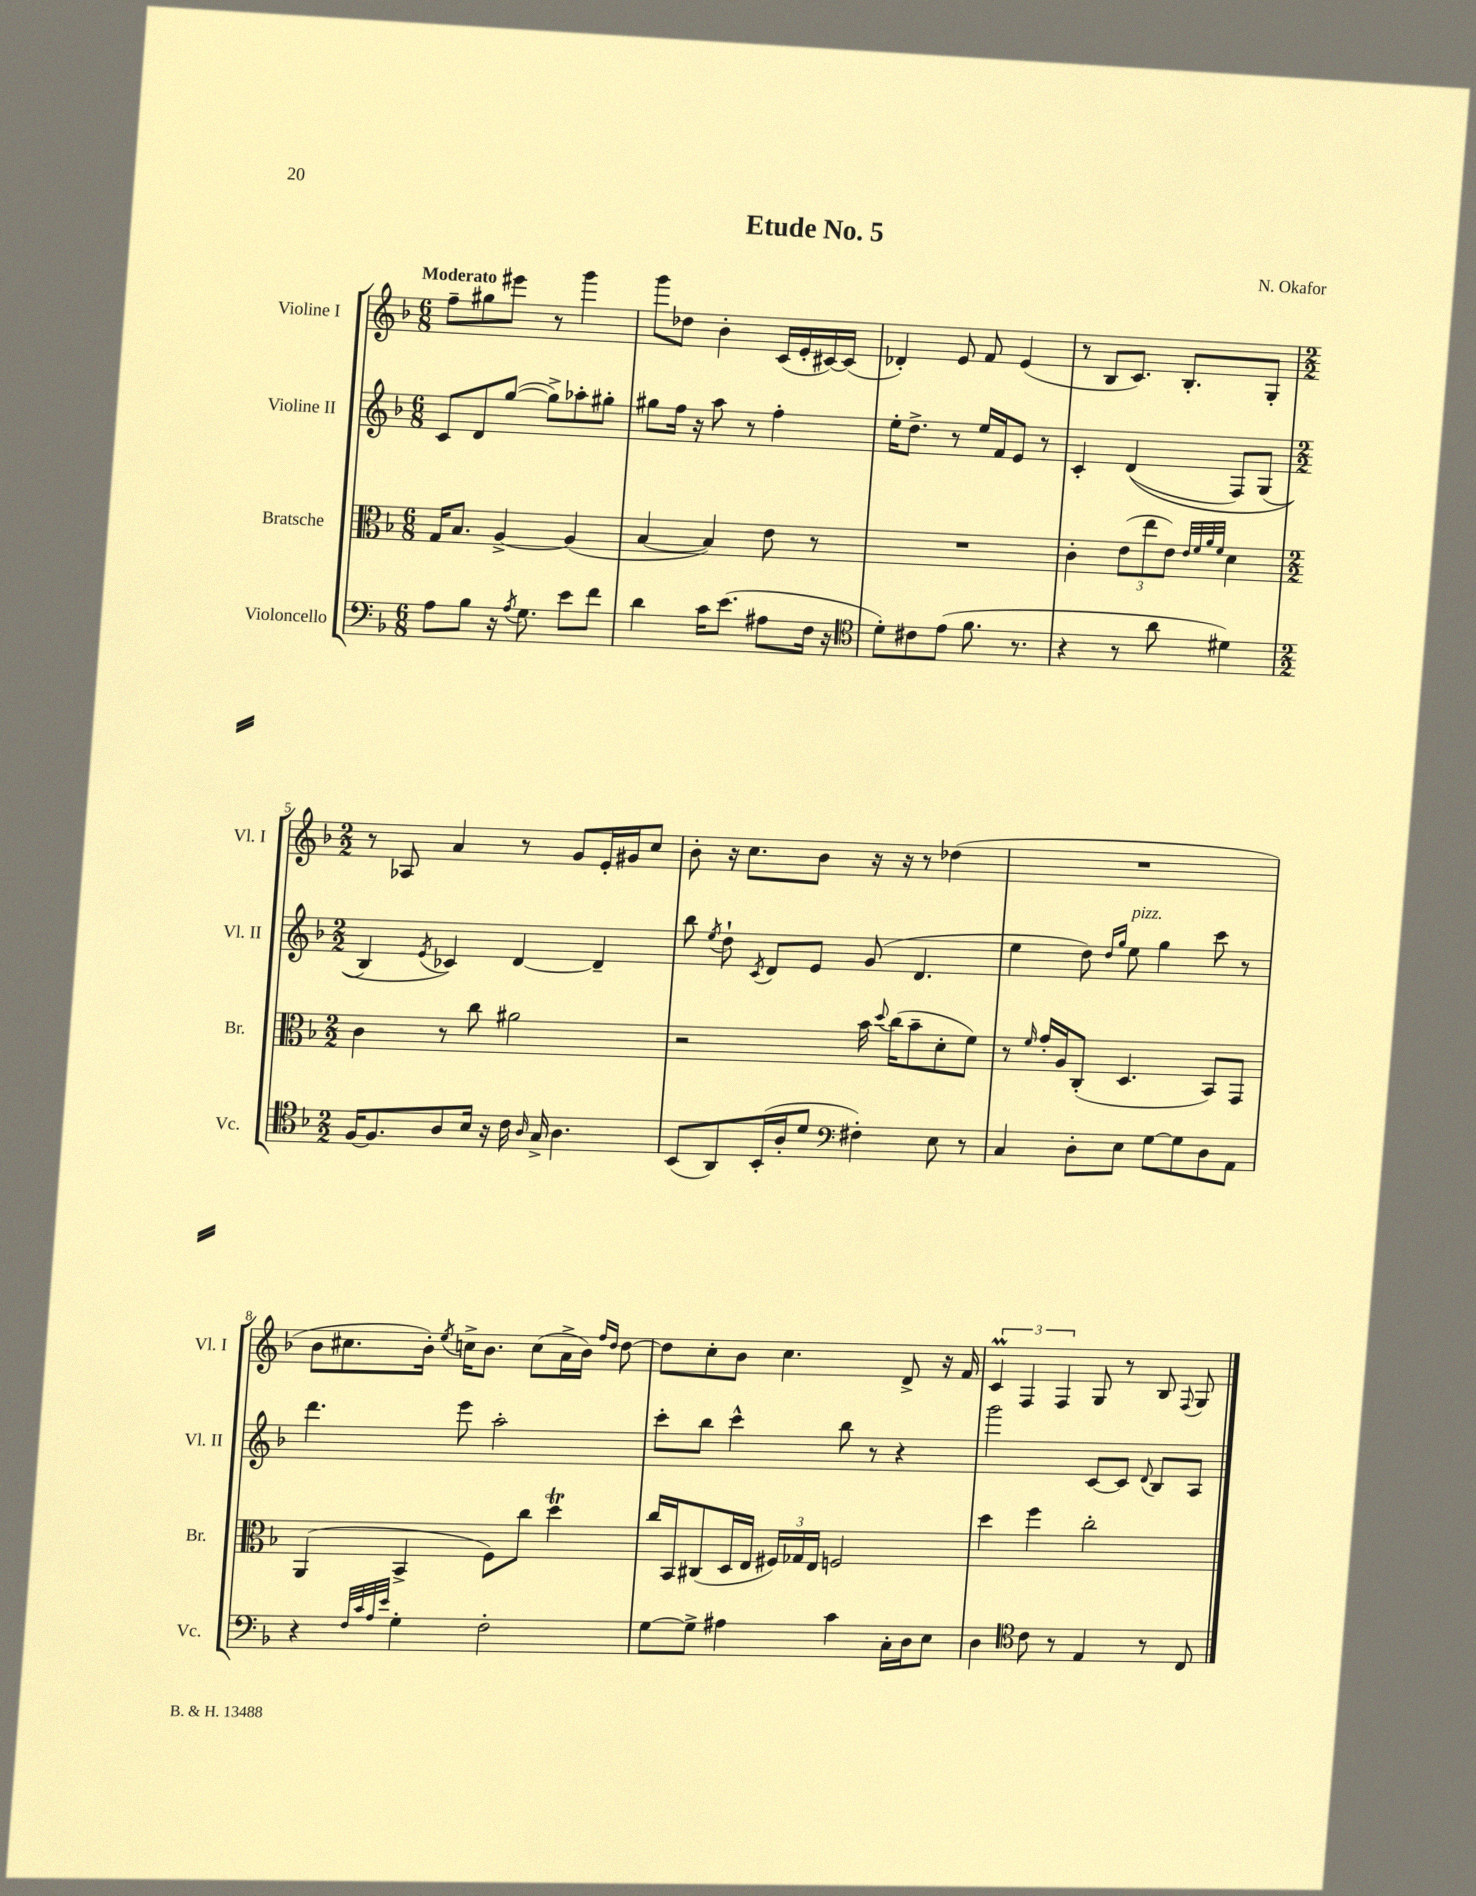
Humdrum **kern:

**kern	**kern	**kern	**kern
*staff4	*staff3	*staff2	*staff1
*clefF4	*clefC3	*clefG2	*clefG2
*k[b-]	*k[b-]	*k[b-]	*k[b-]
*M6/8	*M6/8	*M6/8	*M6/8
8A\L	16G/LK	8c/L	8ff~\L
.	8.B-/J	.	.
8B-\J	.	8d/	8gg#\
16r	[4A^/	([8gg/J	8eee#\J
8qA/	.	.	.
8.G\	.	.	.
.	.	8gg^\]L)	8r
8e\L	(4A/]	8aa-'\	4ggg\
8f\J	.	8gg#'\J	.
=	=	=	=
4d\	[4B-/	8gg#\L	8ggg\L
.	.	16ff\Jk	8dd-\J
.	.	16r	.
16c\LK	4B-/])	8aa\	4b-'\
(8.e\J	.	.	.
.	.	8r	.
8A#\L	8e\	4ff'\	(16c/LL
.	.	.	16e'/
16F\Jk	8r	.	[16c#/)
16r	.	.	(16c#/]JJ
=	=	=	=
*clefC4	*	*	*
8d'\L)	2.r	16ee'\LK	4d-'/)
.	.	8.dd^\J	.
8c#\	.	.	.
(8e\J	.	8r	8e/
8.f\	.	16ee/LL	8f/
.	.	16f/J	.
.	.	8e/J	(4e/
8.r	.	.	.
.	.	8r	.
=	=	=	=
4r	4c'\	4c'/	8r
.	.	.	8B-/L
8r	(12e\L	&((4d/	8.c/J)
.	12ee\	.	.
8a\	.	.	.
.	12e\J)	.	.
.	.	.	8.B-'/L
.	32qqe/LLL	.	.
.	32qqf/	.	.
.	32qqa/	.	.
.	32qqf/JJJ	.	.
4d#\)	4d\	8F/L)	.
.	.	(8G/J	8G'/J
=	=	=	=
*M2/2	*M2/2	*M2/2	*M2/2
[16F/LK	4c\	4B-/&)	8r
8.F/]	.	.	.
.	.	.	8A-/
.	.	8qe/	.
8A/	8r	4c-/)	4a/
16B-/Jk	8cc\	.	.
16r	.	.	.
16c\	2a#\	[4d/	8r
16qqA/	.	.	.
16G^/	.	.	.
4.A\	.	.	8g/L
.	.	4d~/]	16e'/L
.	.	.	16g#/J
.	.	.	8cc/J
=	=	=	=
(8BB-/L	2r	8bb-\	8b-'\
.	.	8qee/	.
8AA/)	.	8dd`\	16r
.	.	.	8.cc\L
.	.	8qc/	.
(16BB-'/L	.	8d/L	.
16A'/J	.	.	.
8d/J	.	8e/J	8b-\J
*clefF4	*	*	*
4F#'\)	16b-\	(8g/	16r
.	8qqdd/	.	.
.	(16cc\LK	.	16r
.	8b-~\	4.d/	8r
8E\	8d'\	.	(4dd-\
8r	8f\J)	.	.
=	=	=	=
4C/	8r	4ee\	1r
.	16qqf/	.	.
.	16g'/LL	.	.
.	16A/J	.	.
8D'\L	(8C'/J	8dd\)	.
.	.	16qqdd/LL	.
.	.	16qqgg/JJ	.
8E\J	4.D/	8ee\	.
[8G\L	.	4gg\	.
8G\]	.	.	.
8D\	8BB-/L)	8ccc\	.
8AA\J	8GG/J	8r	.
=	=	=	=
4r	(4AA/	4.ddd\	8b-\L
.	.	.	8.cc#\
32qqF/LLL	.	.	.
32qqc/	.	.	.
32qqA/	.	.	.
32qqe/JJJ	.	.	.
4G'\	4BB-^/	.	.
.	.	.	16b-'\Jk)
.	.	.	8qee/
.	.	8eee\	16cc^\LK
.	.	.	8.b-\J
2F'\	8F\L)	2aa'\	.
.	8cc\J	.	(8cc\L
.	4dd\	.	16a^\L
.	.	.	16b-\JJ)
.	.	.	16qqff/LL
.	.	.	16qqdd/JJ
.	.	.	[8dd\
=	=	=	=
[8G\L	16cc/LL	8ccc'\L	8dd\]L
.	16BB-/J	.	.
8G^\]J	(8C#/	8bb-\J	8cc'\
4A#\	16D/L	4ccc^^\	8b-\J
.	16E/JJ	.	.
.	24F#/LL)	.	4.cc\
.	24G-/	.	.
.	24E/JJ	.	.
4c\	2F/	8bb-\	.
.	.	8r	.
16C'\LL	.	4r	8d^/
16D\J	.	.	.
8E\J	.	.	16r
.	.	.	16f/
=	=	=	=
4D\	4dd\	2ggg\	6c/
.	.	.	6F/
*clefC4	*	*	*
8c\	4ff\	.	.
.	.	.	6F/
8r	.	.	.
4E/	2cc'\	[8c/L	8G/
.	.	8c/]J	8r
.	.	8qqd/	.
8r	.	8B-/L	8B-/
.	.	.	8qqF/
8C/	.	8A/J	8G/
==	==	==	==
*-	*-	*-	*-
